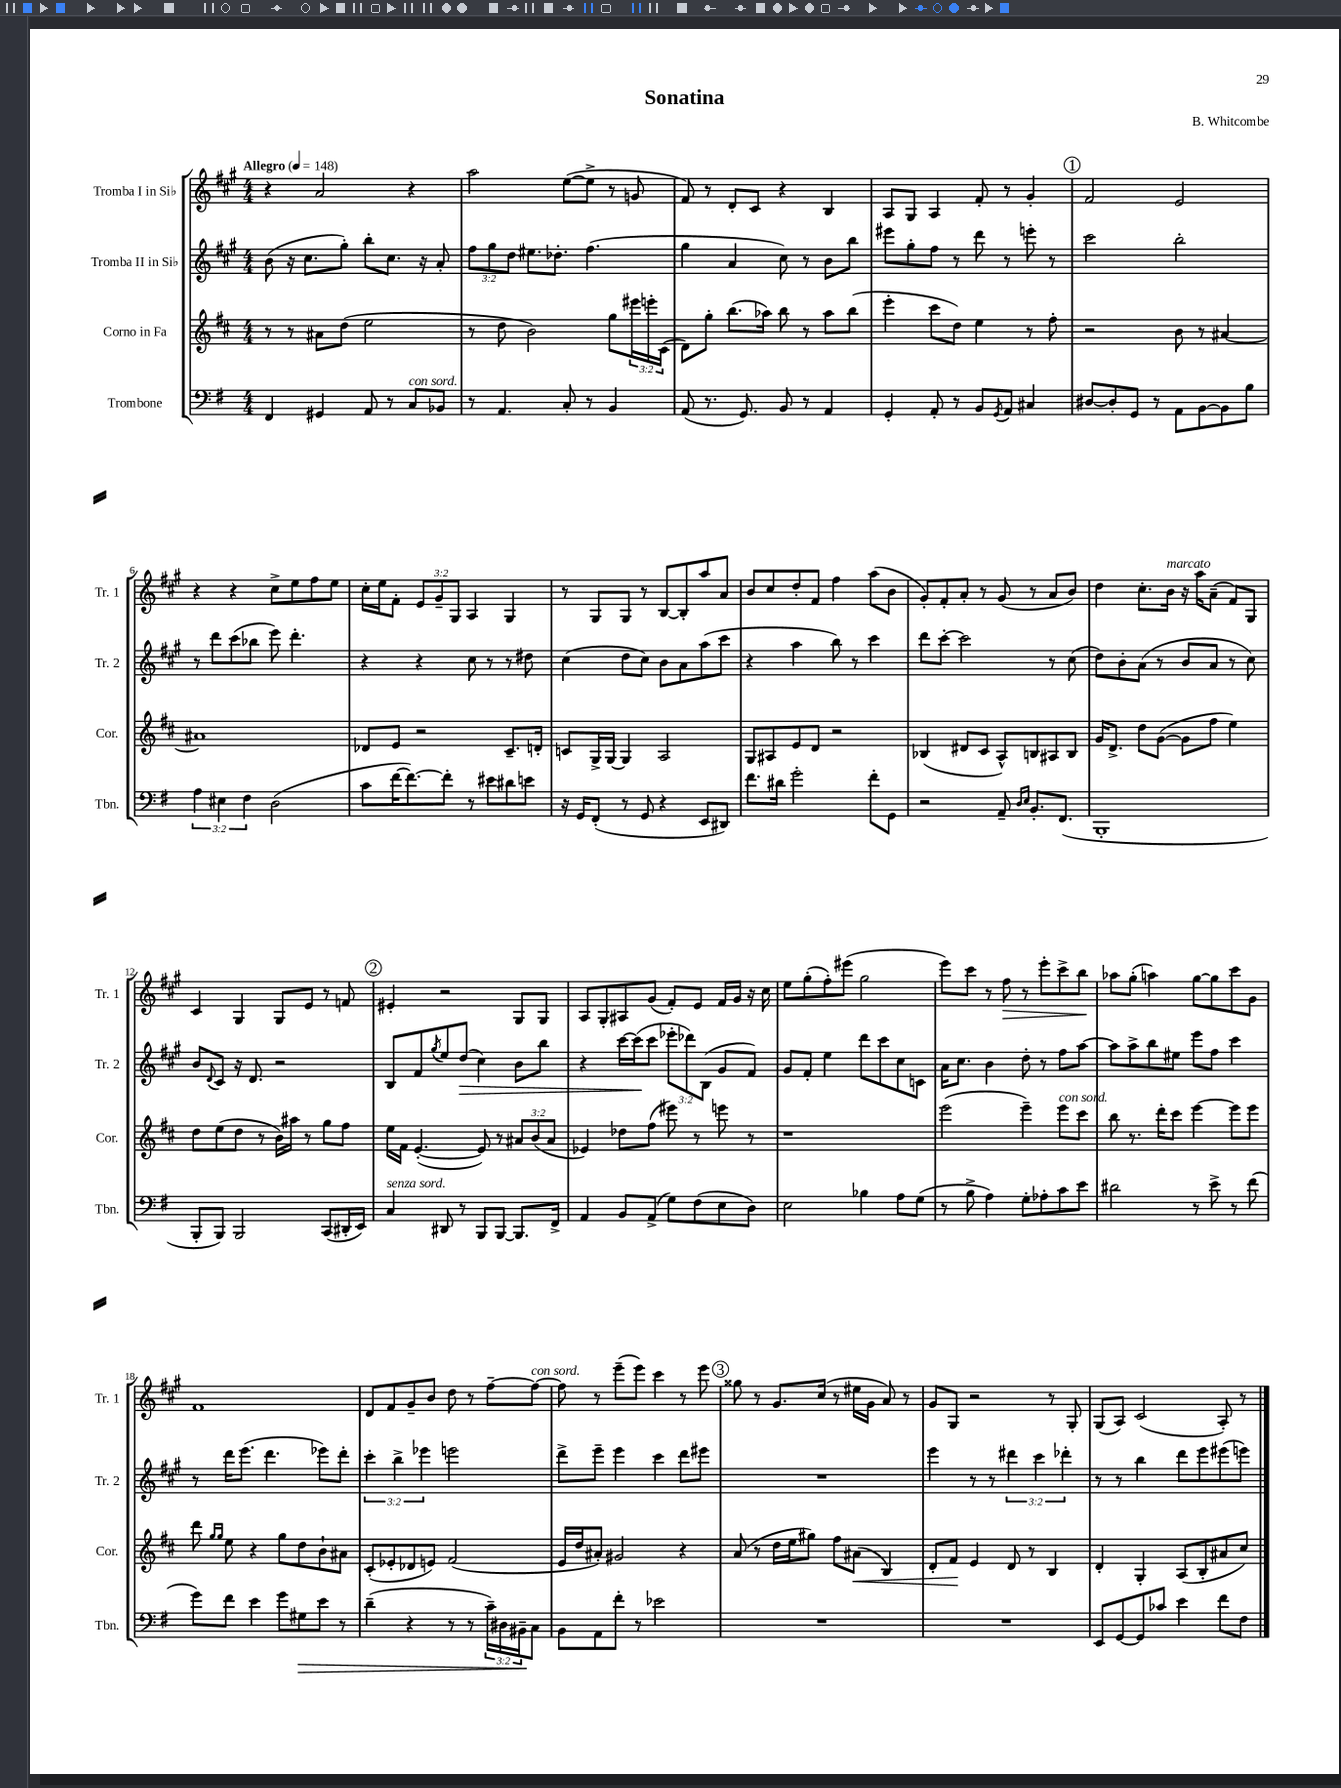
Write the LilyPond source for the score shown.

\header { title = "Sonatina" composer = "B. Whitcombe" }
<<
\new StaffGroup <<
\new Staff = "s0" \with { instrumentName = "Tromba I in Sib" shortInstrumentName = "Tr. 1" } {
    \clef treble \key a \major \numericTimeSignature \time 4/4 \override Staff.TupletNumber.text = #tuplet-number::calc-fraction-text \tempo "Allegro" 4 = 148
    r4 a'2 r4 |
    a''2 e''8~( e''8-> r8 g'8 |
    fis'8) r8 d'8-. cis'8 r4 b4 |
    a8 gis8 a4 fis'8-. r8 gis'4-. |
    \mark \markup { \circle "1" } fis'2 e'2 |
    r4 r4 cis''8-> e''8 fis''8 e''8 |
    cis''16-. e''16 fis'8-. \tuplet 3/2 { e'8 gis'8-- gis8 } a4 gis4 |
    r8 gis8 gis8 r8 b8~ b8-. a''8 a'8 |
    b'8 cis''8 d''8-. fis'8 fis''4 a''8( b'8 |
    gis'8-.) fis'8-. a'8-. r8 gis'8( r8 a'8 b'8) |
    d''4 cis''8.-. b'16^\markup { \italic "marcato" } r16 a''16 a'8--( fis'8) gis8 |
    cis'4 gis4 gis8 e'8 r8 f'8 |
    \mark \markup { \circle "2" } eis'4-. r2 gis8 gis8 |
    a8 gis8-. ais8 gis'8( fis'8-.) e'8 fis'16 gis'16 r16 cis''16 |
    e''8 gis''8-.( fis''8-.) eis'''8( gis''2 |
    e'''8) cis'''8 r8 fis''8\> r8 e'''8-. cis'''8-> b''8\! |
    aes''8 gis''8-.( a''4) gis''8~ gis''8 cis'''8 gis'8 |
    fis'1 |
    d'8 fis'8 gis'8-- b'8 d''8 r8 fis''8~-- fis''8~^\markup { \italic "con sord." } |
    fis''8 r8 e'''8--( e'''8) cis'''4 r8 e'''8 |
    \mark \markup { \circle "3" } gisis''8 r8 gis'8. cis''16( r8 eis''16 gis'16 a'8) r8 |
    gis'8 gis8 r2 r8 gis8-. |
    gis8( a8) cis'2( a8-.) r8 \bar "|." |
}
\new Staff = "s1" \with { instrumentName = "Tromba II in Sib" shortInstrumentName = "Tr. 2" } {
    \clef treble \key a \major \numericTimeSignature \time 4/4 \override Staff.TupletNumber.text = #tuplet-number::calc-fraction-text
    b'8( r16 cis''8. gis''8-.) b''8-. cis''8. r16 a'8-. |
    \tuplet 3/2 { fis''8 gis''8 d''8 } eis''8. des''8.-. fis''4.( |
    gis''4 a'4 cis''8) r8 b'8 b''8 |
    eis'''8 gis''8-. fis''8 r8 d'''8 r8 e'''8-. r8 |
    \mark \markup { \circle "1" } cis'''2 b''2-. |
    r8 d'''8 cis'''8( bes''8 e'''8) d'''4.-. |
    r4 r4 cis''8 r8 r8 dis''8 |
    cis''4( d''8 cis''8) b'8 a'8 a''8( cis'''8 |
    r4 a''4 b''8) r8 cis'''4 |
    d'''8 cis'''8~-. cis'''2 r8 cis''8( |
    d''8) b'8-. a'8( r8 b'8 a'8 r8 cis''8) |
    b'8 \appoggiatura { d'8 } cis'8 r16 d'8. r2 |
    \mark \markup { \circle "2" } b8 fis'8 \acciaccatura { gis''8 } e''8 d''8\>( cis''4) b'8 b''8 |
    r4 cis'''16~ cis'''16\!( cis'''8 \tuplet 3/2 { ees'''8-. des'''8) b8( } gis'8 fis'8) |
    gis'8 fis'8-. e''4 d'''8 cis'''8 cis''8 c'8 |
    a'16 cis''8. b'4 d''8-. r8 fis''8 a''8~ |
    a''8 a''8-> b''8 eis''8 e'''8 fis''8 cis'''4 |
    r8 d'''16 e'''8.( d'''4. ees'''8) d'''8-. |
    \tuplet 3/2 { cis'''4-. b''4-> ees'''4 } e'''2 |
    d'''8-> e'''8-- e'''4 cis'''4 d'''8 eis'''8 |
    \mark \markup { \circle "3" } R1 |
    e'''4 r8 r8 \tuplet 3/2 { dis'''4 cis'''4 des'''4-. } |
    r8 r8 b''4 d'''8 e'''8 eis'''8( e'''8) \bar "|." |
}
\new Staff = "s2" \with { instrumentName = "Corno in Fa" shortInstrumentName = "Cor." } {
    \clef treble \key d \major \numericTimeSignature \time 4/4 \override Staff.TupletNumber.text = #tuplet-number::calc-fraction-text
    r8 r8 ais'8 d''8( e''2 |
    r8 d''8 b'2) g''8 \tuplet 3/2 { eis'''16 e'''16-. cis'16( } |
    d'8) g''8-. b''8.( aes''16) b''8 r8 aes''8 b''8( |
    e'''4-. cis'''8 d''8) e''4 r8 fis''8-. |
    \mark \markup { \circle "1" } r2 b'8 r8 ais'4~ |
    ais'1 |
    des'8 e'8 r2 cis'8.-- d'16-. |
    c'8 g16-> g16~ g4 a2 |
    g8 ais8 e'8 d'8 r2 |
    bes4( dis'8 cis'8 a8-^) b8 ais8 b8 |
    g'16 d'8.-> d''8 g'8~( g'8 fis''8 e''4) |
    d''8 e''8( d''8 r8 b'16) ais''16 r8 g''8 fis''8 |
    \mark \markup { \circle "2" } e''16 fis'16 e'4.~-.( e'8) r8 \tuplet 3/2 { ais'8 b'8( ais'8 } |
    ees'4) des''8 fis''8( eis'''8) r8 e'''8 r8 |
    r1 |
    e'''2( e'''4--) e'''8^\markup { \italic "con sord." } cis'''8 |
    b''8 r8. d'''16-. cis'''8 e'''4~ e'''8 e'''8 |
    d'''8 \grace { g''16 g''16 } e''8 r4 g''8 d''8 b'8-! ais'8 |
    cis'8-.( ees'8-. des'8 e'8) fis'2( |
    e'16 d''16 ais'8-.) gis'2 r4 |
    \mark \markup { \circle "3" } a'8( r8 d''16 e''16 gis''8) fis''8 ais'8\<( b4) |
    d'8-. fis'8\! e'4 d'8 r8 b4 |
    d'4-. g4-. a8( b8-. ais'8 cis''8) \bar "|." |
}
\new Staff = "s3" \with { instrumentName = "Trombone" shortInstrumentName = "Tbn." } {
    \clef bass \key g \major \numericTimeSignature \time 4/4 \override Staff.TupletNumber.text = #tuplet-number::calc-fraction-text
    fis,4 gis,4 a,8 r8 c8^\markup { \italic "con sord." } bes,8 |
    r8 a,4. c8-. r8 b,4 |
    a,8( r8. g,8.) b,8 r8 a,4 |
    g,4-. a,8-. r8 b,8 \acciaccatura { g,8 } a,8 cis4 |
    \mark \markup { \circle "1" } dis8~ dis8-. g,8 r8 a,8 b,8~ b,8 b8 |
    \tuplet 3/2 { a4 eis4 fis4 } d2( |
    c'8 fis'16~ fis'8.~) fis'8-. r8 eis'8 dis'8 e'8 |
    r16 g,16 fis,8-.( r8 g,8 r4 e,8 dis,8) |
    fis'8. dis'16 g'2-. fis'8-. g,8 |
    r2 a,8-- \grace { d16 e16 } b,8.-. fis,8.( |
    b,,1-. |
    b,,8-. b,,8) b,,2 c,8( dis,16-. e,16) |
    \mark \markup { \circle "2" } c4^\markup { \italic "senza sord." } dis,8 r8 b,,8 b,,8~ b,,8. fis,16-> |
    a,4 b,8 a,8->( g8) fis8( e8 d8) |
    e2 bes4 a8 g8( |
    r8 b8-> a4) g8-. aes8-. c'8 e'8 |
    dis'2 r8 e'8-> r8 fis'8( |
    g'8) fis'8 e'4 g'8 gis8\> e'8 r8 |
    d'4--( r4 r8 r8 \tuplet 3/2 { c'16--) dis16 bis,16--\! } c8 |
    b,8 a,8 fis'8-. r8 ees'2 |
    \mark \markup { \circle "3" } R1 |
    R1 |
    e,8 g,8~ g,8 ces'8 e'4 fis'8 fis8 \bar "|." |
}
>>
>>
